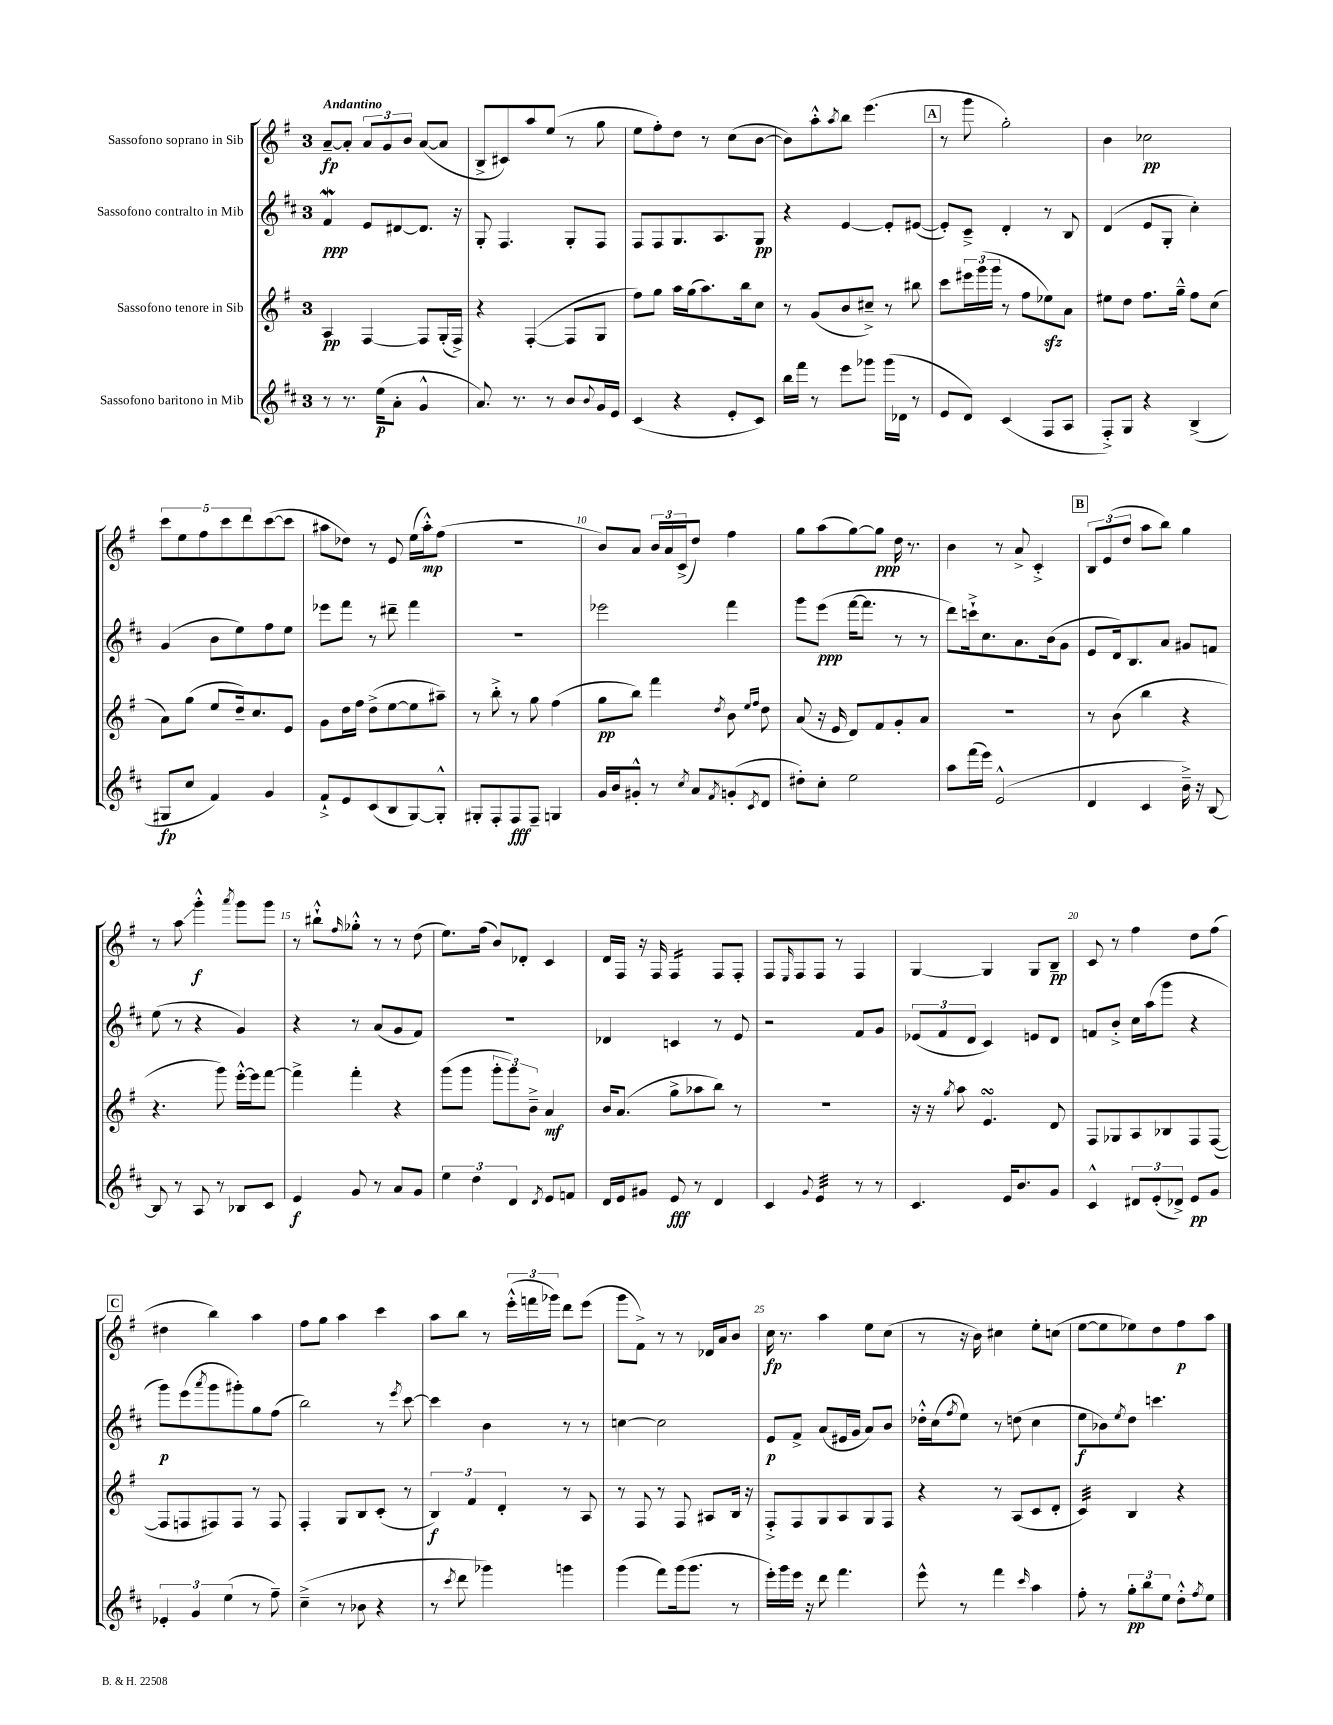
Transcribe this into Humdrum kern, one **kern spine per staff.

**kern	**kern	**kern	**kern
*staff4	*staff3	*staff2	*staff1
*clefG2	*clefG2	*clefG2	*clefG2
*k[f#c#]	*k[f#]	*k[f#c#]	*k[f#]
*M3/4	*M3/4	*M3/4	*M3/4
8r	4A/	4f#/	[8a~/L
8.r	.	.	8a'/]J
.	[4F#/	8e/L	12a/L
(16ee\LK	.	.	.
.	.	.	12g/
8a'\J	.	[8d#/	.
.	.	.	12b/J
4g^^/	8F#/]L	8.d#/]J	([8a/L
.	(16G'/L	.	8a/]J
.	16F#^/JJ)	16r	.
=	=	=	=
8.a/)	4r	8G'/	8B^/L
.	.	4.F#/	8c#/)
8.r	.	.	.
.	([4F#'/	.	8aa/
8r	.	.	(8ee/J
8b/L	8F#/]L	8G'/L	8r
8qqb/	.	.	.
16g/L	8G/J	8F#/J	8gg\
16e/JJ	.	.	.
=	=	=	=
(4c#/	8ff#\L)	8F#/L	8ee\L
.	8gg\J	8F#/	8ff#'\)
4r	16aa\LL	8.G/	8dd\J
.	(16gg\J	.	.
.	8.aa\)	.	8r
.	.	8.A/	.
8e'/L	.	.	(8cc\L
.	16bb\k	.	.
8c#/J)	8cc\J	8G/J	[8b\J
=	=	=	=
16bb\LL	8r	4r	8b\]L)
16fff#\JJ	.	.	.
8r	(8g/L	.	8aa'^^\
.	.	.	8qaa/
8eee\L	8b/	[4e/	8bb\J
8ggg-\J	8cc#~^/J)	.	(4.eee\
(16ggg-\LL	8r	8e'/]L	.
16d-\JJ	.	.	.
8r	8bb#\	([8e#/J	.
=	=	=	=
8e/L	8ccc\L	8e#'/]L)	8r
8d/J)	24eee#\L	8c#~^/J	8ggg\
.	(24ggg\	.	.
.	24ggg\JJ	.	.
(4c#/	8r	4d'/	2gg'\)
.	8ff#\L	.	.
8F#/L	8ee-\)	8r	.
8A/J	8a\J	8B/	.
=	=	=	=
8F#'^/L)	8ee#\L	(4d/	4b\
8G/J	8dd\J	.	.
4r	8.ff#\L	8e/L	2cc-\
.	.	8G'/J	.
.	16gg~^^\Jk	.	.
(4B^/	8ff#\L	4cc#'\)	.
.	(8cc\J	.	.
=	=	=	=
8G#/L	8a\L)	(4g/	10ccc\L
.	.	.	10ee\
8cc#/J	(8gg\J	.	.
.	.	.	10ff#\
4f#/)	8ee/L	8b\L	.
.	.	.	10ccc\
.	16dd~/k)	8ee\)	.
.	.	.	10ddd\
.	8.cc/	.	.
4g/	.	8ff#\	([8ccc\
.	8e/J	8ee\J	8ccc\]J
=	=	=	=
8f#`^/L	8g\L	8eee-\L	8aa#\L
8e/	16dd\L	8fff#\J	8dd-\J)
.	16ff#\JJ	.	.
(8c#/	(8dd^\L	8r	8r
8B/	[8ee\	8ddd#~\	8e/
[8G/)	8ee\]	4fff#\	(16ee\LL
.	.	.	16aa#'^^\J)
8G'^^/]J	8aa#~\J)	.	(8ff#\J
=	=	=	=
8G#'/L	8r	2.r	2.r
8F#'/	8bb'^\	.	.
8F#/	8r	.	.
8F#~/J	8gg\	.	.
4G/	(4ff#\	.	.
=	=	=	=
16g/LL	8gg\L	2eee-\	8b/L)
16b/J	.	.	.
8g#'^^/J	8bb\J)	.	8a/J
8r	4fff#\	.	24b/LL
.	.	.	24a/
.	.	.	(24c^/J
8qcc#/	.	.	.
8a/L	.	.	8dd/J)
8qf#/	8qdd/	.	.
(8g'/	8b\	4fff#\	4ff#\
.	16qqee/LL	.	.
8qc#/	16qqff#/JJ	.	.
8d/J	8dd\	.	.
=	=	=	=
8dd#'\L)	(8a/	8ggg\L	8gg\L
8cc#'\J	16r	(8eee\J	(8aa\
.	16e/	.	.
2ee\	8d/L)	[16fff#\LK	[8gg\)
.	.	8.fff#\]J	.
.	8f#/	.	8gg\]J
.	8g'/	8r	16dd\
.	.	.	8.r
.	8a/J	8r	.
=	=	=	=
8aa\L	2.r	8ddd\L)	4b\
(16fff#\L	.	16ccc`^\k	.
16eee\JJ)	.	8.cc#\	.
(2e^^/	.	.	8r
.	.	8.a\	8a^/
.	.	.	4c'^/
.	.	(16b\k	.
.	.	8g\J	.
=	=	=	=
4d/	8r	8e/L	12B/L
.	.	.	(12e/
.	(8b\	16d/k)	.
.	.	.	12dd/J
.	.	8.B/	.
4c#/	4bb\	.	8aa\L
.	.	8a/J	8bb\J)
16b~^\)	4r	8g#/L	4gg\
16r	.	.	.
[8B/	.	8f/J	.
=	=	=	=
8B/]	4.r	(8ee\	8r
8r	.	8r	8aa\
8A/	.	4r	4ggg'^^\
8r	8ggg\)	.	.
.	.	.	8qaaa/
8B-/L	[16eee'^^\LL	4g/)	8ggg\L
.	16eee\]J	.	.
8c#/J	[8fff#\J	.	8ggg\J
=	=	=	=
4e/	4fff#^\]	4r	8r
.	.	.	8bb#`^^\L
.	.	.	16qqff#/
8g/	4fff#'\	8r	8gg-'^^\J
8r	.	(8a/L	8r
8a/L	4r	8g/	8r
8g/J	.	8f#/J)	(8dd\
=	=	=	=
6ee\	(8ggg\L	2.r	8.ee\L)
.	8ggg\J	.	.
6dd\	.	.	.
.	.	.	(16ff#\Jk
.	12ggg'\L	.	8b/L)
6d/	12ggg\)	.	.
.	.	.	8d-'/J
.	12b~^\J	.	.
8qd/	.	.	.
8e/L	4a/	.	4c/
8f/J	.	.	.
=	=	=	=
16d/LL	16b/LK	4d-/	16d/LL
16e/J	(8.a/J	.	16F#/JJ
8g#/J	.	.	16r
.	.	.	16F#/
8e/	8gg^\L	4c/	4F#/
8r	8aa-\	.	.
4d/	8bb\J)	8r	8F#/L
.	8r	8e/	8F#'/J
=	=	=	=
4c#/	2.r	2r	8F#/L
.	.	.	16qqE/
.	.	.	8F#/
8qqg/	.	.	.
4e/	.	.	8F#/J
.	.	.	8r
8r	.	8f#/L	4F#/
8r	.	8g/J	.
=	=	=	=
4.c#/	16r	(12e-/L	[4G/
.	16r	.	.
.	.	12f#/	.
.	8qgg/	.	.
.	8aa\	.	.
.	.	12d/J	.
.	4.e/	4c#/)	4G/]
16e/LK	.	.	.
8.b/	.	.	.
.	.	8e/L	8G/L
8g/J	8d/	8d/J	8B~/J
=	=	=	=
4c#^^/	8F#/L	8f/L	8c/
.	8G-/	8b'^/J	8r
12d#/L	8A/	16cc#\LL	4ff#\
.	.	(16aa\J	.
(12e'/	.	.	.
.	8B-/	8ggg\J	.
12d-^/J)	.	.	.
8e/L	8F#/	4r	8dd\L
8g/J	([8F#/J	.	(8ff#\J
=	=	=	=
6e-'/	8F#/]L	8ggg\L)	4dd#\
.	8F/	(8eee\	.
6g/	.	.	.
.	.	8qaaa/	.
.	8F#/)	8ggg\	4bb\)
(6ee\	.	.	.
.	8F#/J	8ggg#'\)	.
8r	8r	8gg\	4aa\
8ff#~\)	8F#/	(8ff#\J	.
=	=	=	=
(4cc#~^\	4F#'/	2bb\)	8ff#\L
.	.	.	8gg\J
8r	8G/L	.	4aa\
8b-\	8B/	.	.
4r	(8c'/J	8r	4ccc\
.	.	8qeee/	.
.	8r	[8ccc#\	.
=	=	=	=
8r	6B/)	4ccc#\]	8aa\L
8qccc#/	.	.	.
8ddd\	.	.	8bb\J
.	6f#/	.	.
4ggg-\)	.	4b\	8r
.	6d'/	.	.
.	.	.	(24eee'^^\LL
.	.	.	24fff\
.	.	.	24ggg-\JJ)
4ggg\	8r	8r	8ddd\L
.	8A/	8r	(8eee\J
=	=	=	=
(4ggg\	8r	[4cc\	8ggg\L
.	8F#/	.	8f#^\J)
8fff#\L)	8r	2cc\]	8r
(16ggg\k	8F#/	.	8r
8.ggg\J	.	.	.
.	8A#/L	.	16d-/LL
.	.	.	16a/J
8r	16B/Jk	.	8b/J
.	16r	.	.
=	=	=	=
16eee'\LL)	8F#'^/L	8e/L	16cc\
16ggg\	.	.	8.r
16eee\JJ	8F#/	8f#^/J	.
16r	.	.	.
8ddd\	8G/	(8a/L	4aa\
4.fff#\	8A/	16e#/L	.
.	.	16g/JJ	.
.	8G/	8a/L)	8ee\L
.	8F#/J	8b/J	(8cc\J
=	=	=	=
8eee^^\	4r	16dd-'^^\LL	8r
.	.	(16cc#\J	.
.	.	8qff#/	.
8r	.	8ee\J)	16r
.	.	.	16b\)
4fff#\	8r	8r	4cc#\
.	(8A/L	(8dd\	.
16qqccc#/	.	.	.
4aa\	8c/	4cc#\	8ee'\L
.	8d'/J	.	(8cc\J
=	=	=	=
8ff#'\	4c/)	8ee\L	[8ee\L
8r	.	8b-\)	8ee\]
.	.	8qee/	.
12gg'\L	4B/	8dd\J	8ee-\)
12bb\	.	.	.
.	.	4.ccc\	8dd\
12ee\J	.	.	.
8dd'^^\L	4r	.	8ff#\
8qff#/	.	.	.
8ee\J	.	.	8aa\J
==	==	==	==
*-	*-	*-	*-
